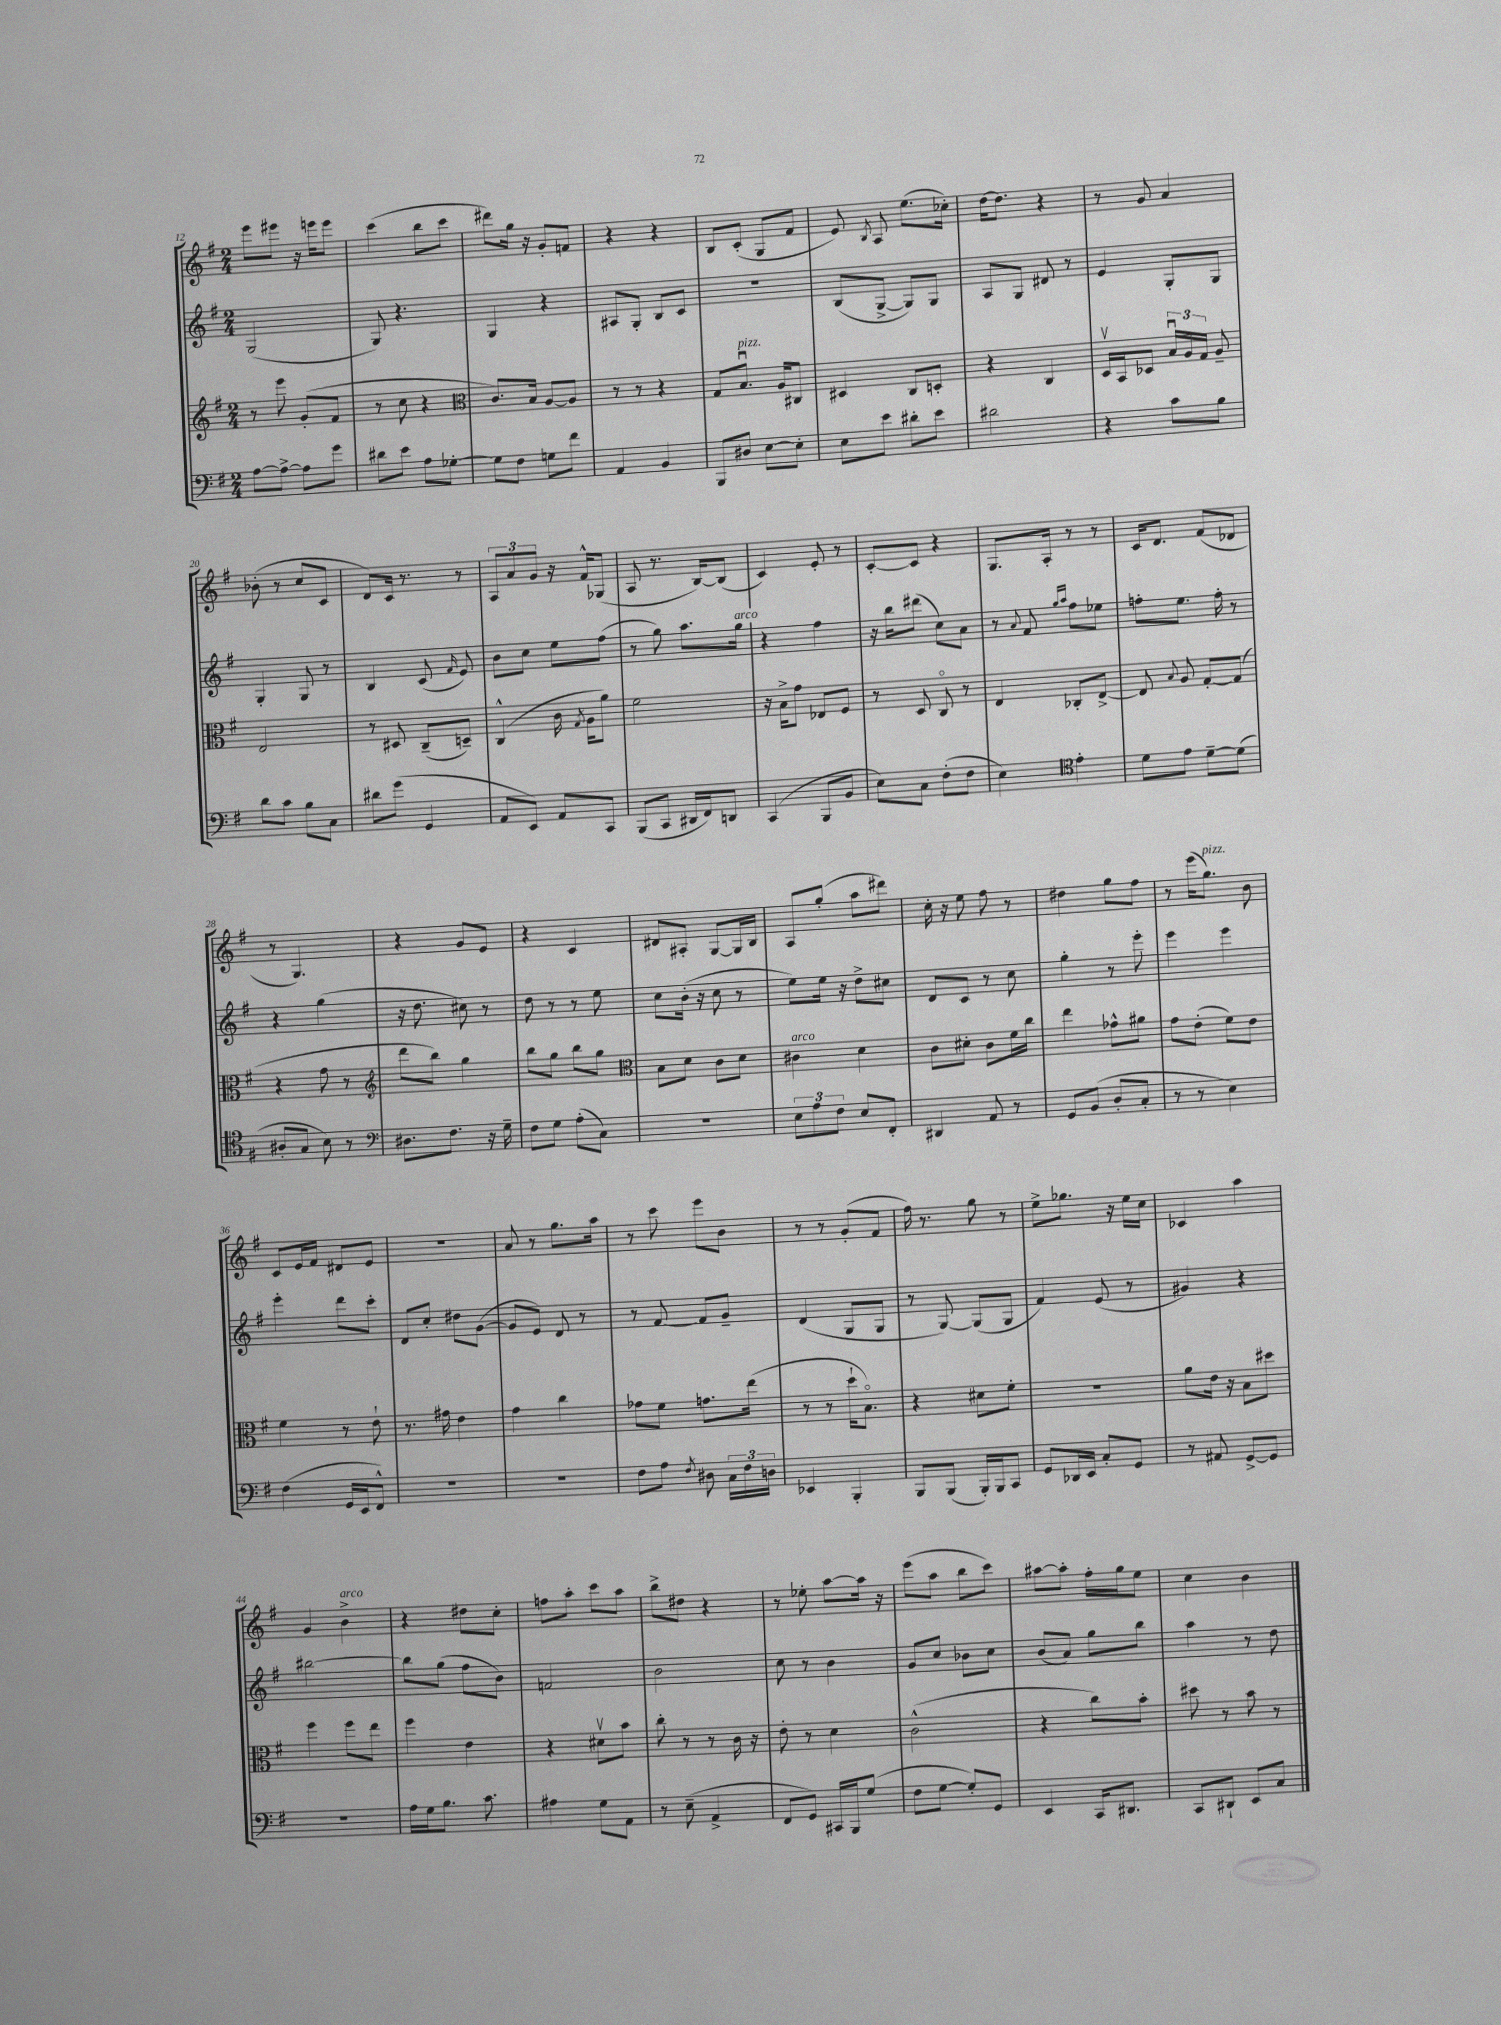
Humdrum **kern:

**kern	**kern	**kern	**kern
*part4	*part3	*part2	*part1
*staff4	*staff3	*staff2	*staff1
*clefF4	*clefG2	*clefG2	*clefG2
*k[f#]	*k[f#]	*k[f#]	*k[f#]
*M2/4	*M2/4	*M2/4	*M2/4
=12	=12	=12	=12
[8A\L	8r	(2G/	8eee\L
8A^\J_	8eee\	.	8eee#X\J
8A\L]	(8g'/L	.	16r
.	.	.	16eeen\KL
8g\J	8f#/J	.	8eee\J
=13	=13	=13	=13
8d#X\L	8r	8G/)	(4ccc\
8e\J	8cc\	4.r	.
8A\L	4r	.	8bb\L
[8G-X'\J	.	.	8ccc\J
=14	=14	=14	=14
*	*clefC3	*	*
8G-\L]	8.c/L)	4G/	8ddd#X\L)
8F#\J	.	.	16gg\Jk
.	16B/Jk	.	16r
8Gn\L	[8A/L	4r	8g'/L
8f#\J	8A/J]	.	8fn/J
=15	=15	=15	=15
4AA/	8r	8A#X/L	4r
.	8r	8G'/J	.
4BB/	4r	8B/L	4r
.	.	8c/J	.
=16	=16	=16	=16
8BBB/L	8G/L	2r	8B/L
!	!LO:TX:a:i:t=pizz.	!	!
8D#X/J	8.Bu/J	.	(8c'/J
[8E\L	.	.	8G/L
.	16A/KL	.	.
8E'\J]	8C#X/J	.	8f#/J
=17	=17	=17	=17
8E\L	4D#X/	(8B/L	8e/)
.	.	.	8qB/
8e\J	.	[8G^/J	8A/
8d#X'\L	8C/L	8G/L])	(8.ee\L
8e\J	8Dn'/J	8G/J	.
.	.	.	16cc-X'\Jk)
=18	=18	=18	=18
2d#X\	4r	8A/L	[16dd\KL
.	.	.	8.dd\J]
.	.	8G/J	.
.	4C/	8d#X/	4r
.	.	8r	.
=19	=19	=19	=19
4r	16Dv/LL	4e/	8r
.	16BB/J	.	.
.	8D-X/J	.	8g/
8c\L	24Bu/LL	8G'/L	4a/
.	24A/	.	.
.	24G/JJ	.	.
8B\J	8A~/	8G/J	.
!!LO:LB:g=z
=20	=20	=20	=20
8d\L	2E/	4G'/	(8b-X'\
8c\J	.	.	8r
8B\L	.	8G/	8cc/L
8C\J	.	8r	8c/J
=21	=21	=21	=21
8d#X\L	8r	4B/	8d/L)
(8g\J	8D#X/	.	16c/Jk
.	.	.	8.r
4GG/	(8C~/L	(8c/	.
.	.	16qqf#/	.
.	8Dn~/J)	8e/)	8r
=22	=22	=22	=22
8AA/L	(4C^^/	8b\L	12A/L
.	.	.	12a/
8EE/J)	.	8cc\J	.
.	.	.	12g/J
8AA/L	16c\	8ee\L	16r
.	8qG/	.	.
.	16A\KL	.	16f#^^/KL
8CC/J	8a\J)	(8ff#\J	(8G-X/J
=23	=23	=23	=23
(8BBB/L	2f#\	8r	8A/
8CC/J	.	8gg\)	8.r
16DD#X/LL	.	8.aa\L	.
16FF#/J)	.	.	[16B/KL)
8DDn/J	.	.	(8B/J]
!	!	!LO:TX:a:i:t=arco	!
.	.	16gg\Jk	.
=24	=24	=24	=24
(4CC/	16r	4r	4c/)
.	16B^\KL	.	.
.	8g\J	.	.
8BBB/L	8E-X/L	4ff#\	8e'/
8BB/J	8F#/J	.	8r
=25	=25	=25	=25
8E\L)	8r	16r	[8c'/L
.	.	16bb\KL	.
8C\J	8D/	(8ddd#X\J	8c/J]
(8F#'\L	8C/	8cc\L)	4r
8F#\J	8r	8a\J	.
=26	=26	=26	=26
4E\)	4E/	8r	8.G/L
.	.	8qqa/	.
.	.	8f#/	.
.	.	.	16A'/Jk
*clefC4	*	*	*
.	.	16qqgg/LL	.
.	.	16qqaa/JJ	.
4e'\	8C-X'/L	8ff#\L	8r
.	[8E^/J	8ee-X\J	8r
=27	=27	=27	=27
8d\L	8E/]	8ffn'\L	16c/KL
.	.	.	8.d/J
.	8qqB/	.	.
8e\J	8A/	8.ee\J	.
[8d~\L	[8G'/L	.	(8f#/L
.	.	16ff'\	.
(8d\J]	(8G/J]	8r	8d-X/J
!!LO:LB:g=z
=28	=28	=28	=28
8A#X'/L	4r	4r	8r
8G/J	.	.	4.G/)
8B\)	8g\	(4gg\	.
8r	8r	.	.
=29	=29	=29	=29
*clefF4	*clefG2	*	*
8.D#X\L	8ddd\L	16r	4r
.	.	8.dd\	.
.	8bb\J)	.	.
8.F#\J	.	.	.
.	4gg\	8cc#X\)	8g/L
16r	.	8r	8e/J
16G~\	.	.	.
=30	=30	=30	=30
8F#\L	8bb\L	8dd\	4r
8G\J	8gg\J	8r	.
(8A'\L	8bb\L	8r	4c/
8C\J)	8gg\J	8ee\	.
=31	=31	=31	=31
*	*clefC3	*	*
2r	8B\L	8cc\L	8d#X/L
.	8d\J	(16b'\Jk	8A#X'/J
.	.	16r	.
.	8c\L	8cc\	[8G/L
.	8d\J	8r	16G/L]
.	.	.	16B/JJ
=32	=32	=32	=32
!	!LO:TX:a:i:t=arco	!	!
12E\L	4c#X\	8ee\L)	8A/L
12A\	.	.	.
.	.	16ee\Jk	(8gg'/J
12F#\J	.	.	.
.	.	16r	.
8E/L	4d\	8dd^\L	8aa\L
8FF#'/J	.	8cc#X\J	8ddd#X\J)
=33	=33	=33	=33
4DD#X/	8c\L	8d/L	16cc'\
.	.	.	16r
.	8d#X'\J	8c/J	8ee\
8AA/	8c\L	8r	8ff#\
8r	16f#\L	8cc\	8r
.	16cc\JJ	.	.
=34	=34	=34	=34
8GG/L	4ee\	4gg'\	4dd#X\
(8BB/J	.	.	.
8D'/L	8g-X^^\L	8r	8gg\L
8C'/J	8a#X\J	8eee'\	8ff#\J
=35	=35	=35	=35
8r	8g\L	4eee\	8r
8r	(8e'\J	.	(16eee\KL
!	!	!	!LO:TX:a:i:t=pizz.
.	.	.	8.gg\J)
4E\)	8f#\L)	4eee\	.
.	8e\J	.	8b\
!!LO:LB:g=z
=36	=36	=36	=36
(4F#\	4f#\	4eee'\	8c/L
.	.	.	16e/L
.	.	.	16f#/JJ
16GG/LL	8r	8ddd\L	8d#X/L
16EE/J	.	.	.
8FF#^^/J)	8e`\	8ccc'\J	8e/J
=37	=37	=37	=37
2r	8.r	8d/L	2r
.	.	8cc'/J	.
.	16g#X\	.	.
.	4e\	8dd#X\L	.
.	.	([8g\J	.
=38	=38	=38	=38
2r	4g\	8g/L]	8a/
.	.	8e/J)	8r
.	4cc\	8d/	8.gg\L
.	.	8r	.
.	.	.	16aa\Jk
=39	=39	=39	=39
8F#\L	8g-X\L	8r	8r
8A\J	8f#\J	[8f#/	8ccc\
8qF#/	.	.	.
8D#X\	8.gn\L	8f#/L]	8eee\L
24C\LL	.	8g~/J	8b\J
24F#\	.	.	.
.	(16ee\Jk	.	.
24Dn\JJ	.	.	.
=40	=40	=40	=40
4EE-X/	8r	(4d/	8r
.	8r	.	8r
4BBB'/	16dd`\KL	8G/L	(8g'/L
.	8.B\J)	.	.
.	.	8G/J	8f#/J
=41	=41	=41	=41
8BBB/L	4r	8r	16ff#\)
.	.	.	8.r
(8BBB/J	.	[8G/)	.
16BBB'/LL)	8d#X\L	(8G/L]	8gg\
16BBB/J	.	.	.
8CC/J	8f#'\J	8G/J	8r
=42	=42	=42	=42
8GG/L	2r	4f#/)	8ee^\L
16DD-X/L	.	.	8.gg-X\J
16EE/JJ	.	.	.
8C'/L	.	(8e/	.
.	.	.	16r
8GG/J	.	8r	16ee\LL
.	.	.	16cc\JJ
=43	=43	=43	=43
8r	8a\L	4g#X/)	4c-X/
8AA#X/	16e\Jk	.	.
.	16r	.	.
[8GG^/L	8B\L	4r	4aa\
8GG/J]	8dd#X\J	.	.
!!LO:LB:g=z
=44	=44	=44	=44
2r	4ff#\	[2bb#X\	4g/
!	!	!	!LO:TX:a:i:t=arco
.	8ff#\L	.	4b^\
.	8ee\J	.	.
=45	=45	=45	=45
16A\LL	4ff#\	8bb#\L]	4r
16G\J	.	.	.
8.B\J	.	(8gg\J	.
.	4e\	8ff#\L	8dd#X\L
8.c\	.	.	.
.	.	8b\J)	8cc'\J
=46	=46	=46	=46
4A#X\	4r	2fn/	8ffn\L
.	.	.	8aa'\J
8G\L	8d#Xv\L	.	8ccc\L
8AA\J	8b\J	.	8aa\J
=47	=47	=47	=47
8r	8cc'\	2b\	8bb^\L
(8E~\	8r	.	8dd#X\J
4AA^/	8r	.	4r
.	16c\	.	.
.	16r	.	.
=48	=48	=48	=48
8FF#/L	8e'\	8cc\	8r
8GG/J)	8r	8r	8ee-X'\
16CC#X/LL	4d\	4b\	[8aa\L
16BBB/J	.	.	.
(8G/J	.	.	16aa\Jk]
.	.	.	16r
=49	=49	=49	=49
8F#\L	(2c^^\	8g/L	(8eee\L
[8G\J	.	8cc/J	8aa\J
8G'/L])	.	8b-X\L	8bb\L
8GG/J	.	8cc\J	8ccc\J)
=50	=50	=50	=50
4EE/	4r	(8b/L	[8aa#X\L
.	.	8a/J)	8aa#'\J]
16CC/KL	8cc\L)	8gg\L	16ff#'\LL
8.DD#X/J	.	.	16gg\J
.	8b'\J	8bb\J	8ee\J
=51	=51	=51	=51
8CC/L	8dd#X\	4aa\	4cc\
8DD#X`/J	8r	.	.
8EE/L	8b\	8r	4b\
8C/J	8r	8dd\	.
==	==	==	==
*-	*-	*-	*-
